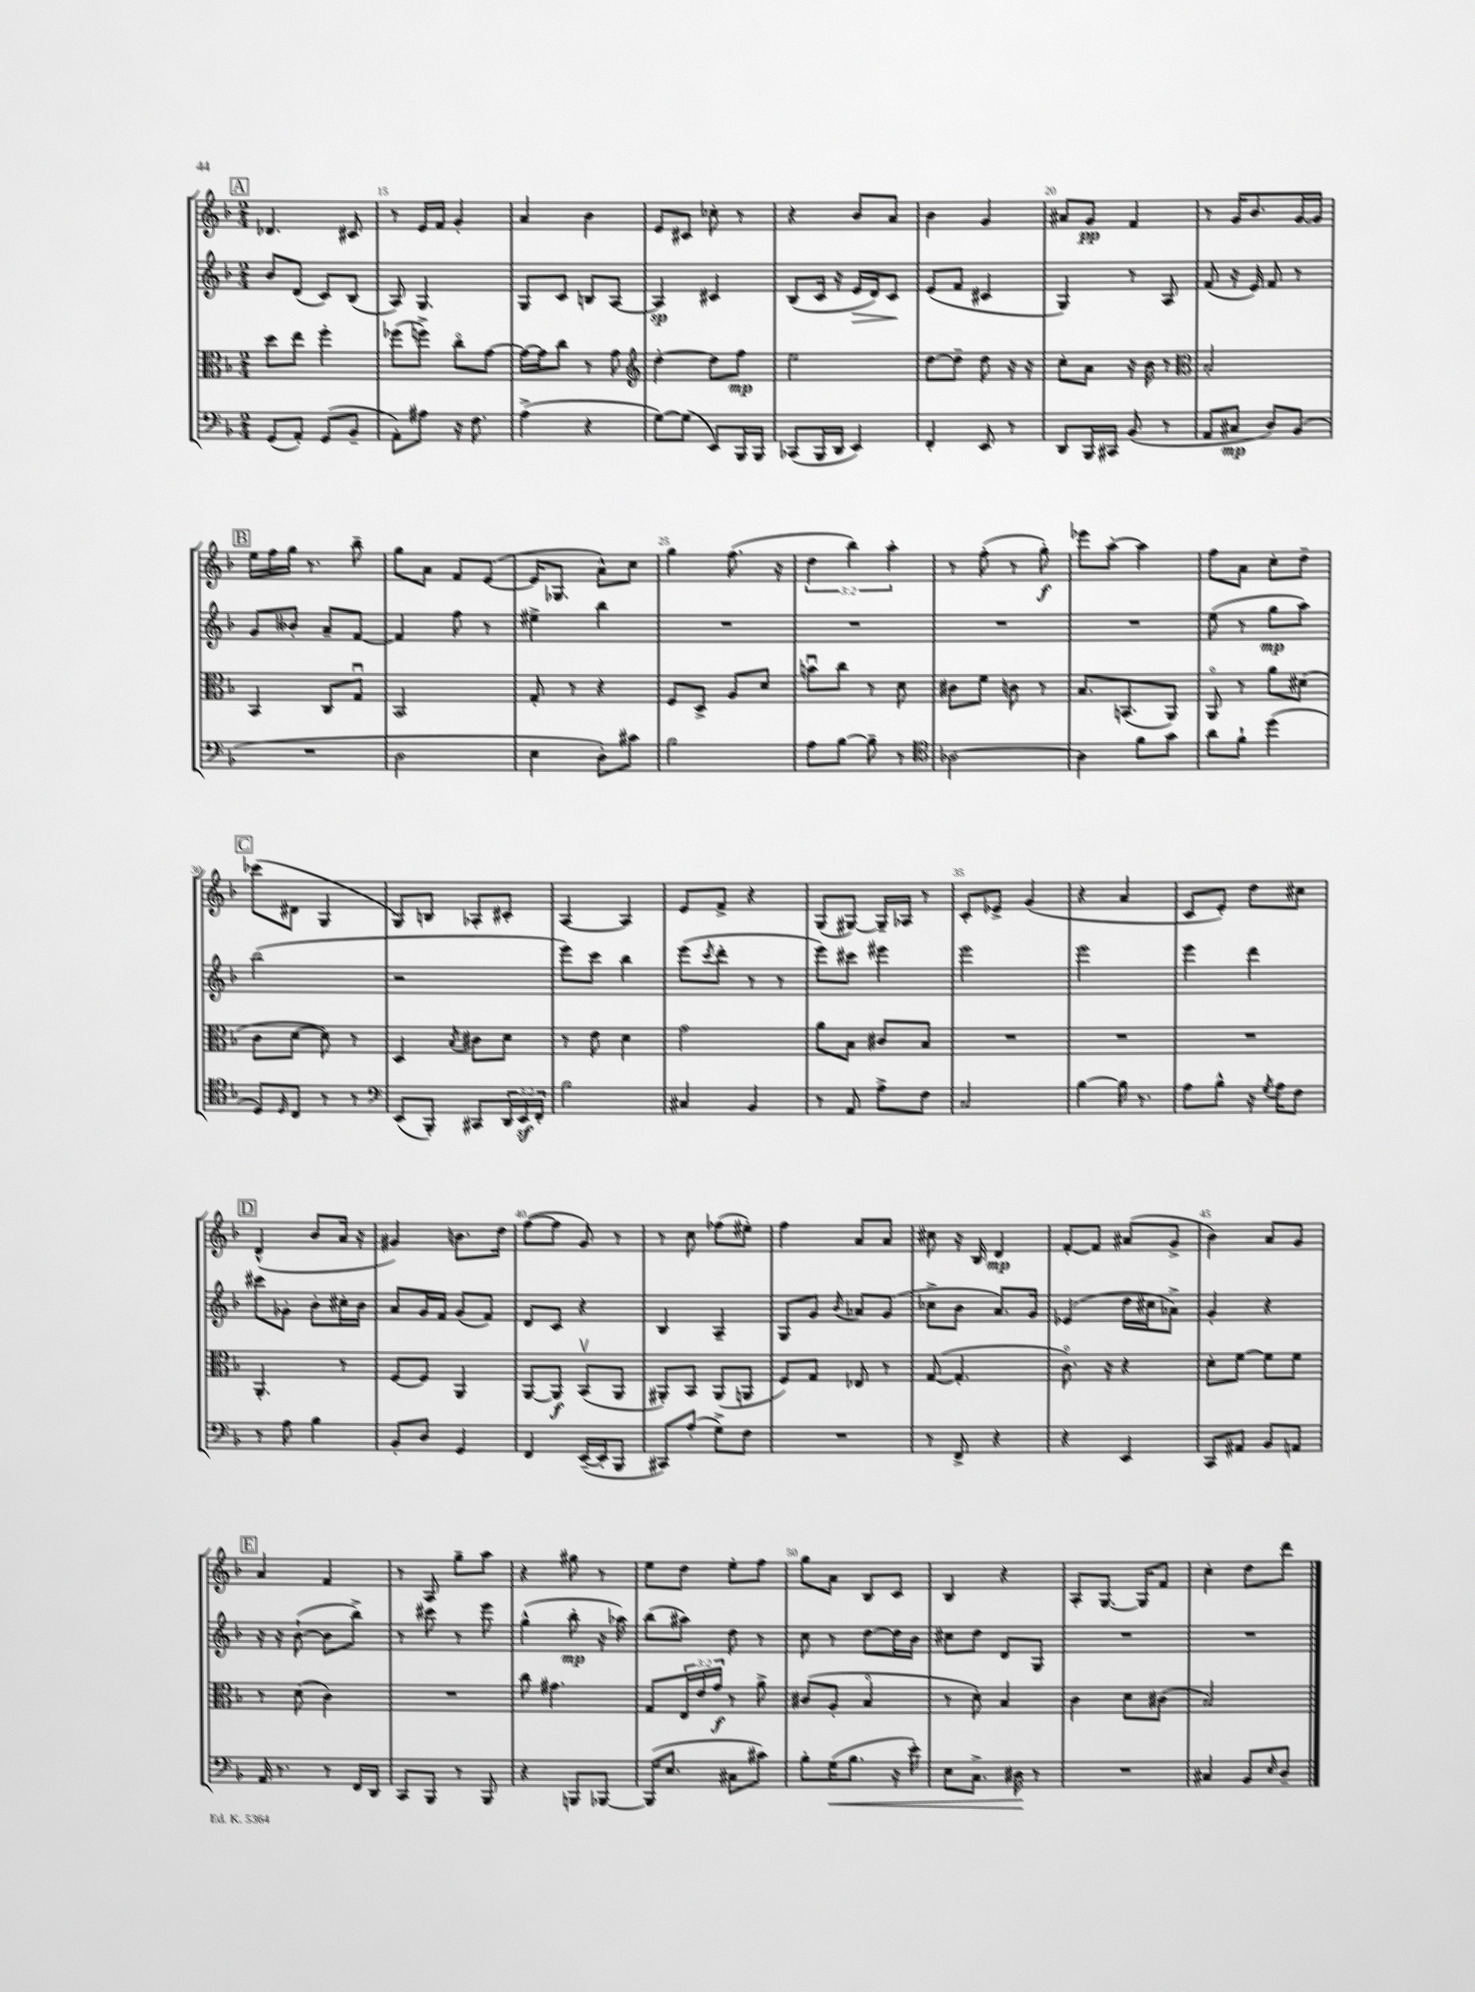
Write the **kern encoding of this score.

**kern	**kern	**kern	**kern
*staff4	*staff3	*staff2	*staff1
*clefF4	*clefC3	*clefG2	*clefG2
*k[b-]	*k[b-]	*k[b-]	*k[b-]
*M2/4	*M2/4	*M2/4	*M2/4
(8GG	8dd	8b-	4.d-
8AA')	8ee	(8d	.
(8GG	4ff'	8c)	.
8BB-~	.	(8B-	8c#
=	=	=	=
8AA')	(8ff-	8A)	8r
8A#	8ff^)	4.G	16e
.	.	.	16f
16r	8cco	.	4g'
8.F	.	.	.
.	[8g	.	.
=	=	=	=
(4A^	16g_	8G	4a
.	16g]	.	.
.	8cc	8c	.
4r	8r	8B	4b-
.	8g	[8A	.
=	=	=	=
*	*clefG2	*	*
[8G)	[4dd'	4A]	8e
(8G]	.	.	8c#
8EE)	8dd]	4c#	8cc-'
16BBB-	8ff	.	8r
16BBB-	.	.	.
=	=	=	=
(8CC-	2ee	(8B-	4r
16BBB-	.	16c	.
16DD	.	16r	.
4EE)	.	16e	8b-
.	.	16d)	.
.	.	8c	8a
=	=	=	=
4FF'	[8dd	(8e	4b-
.	8dd~]	8f	.
8EE	8dd	4c#	4g
8r	16r	.	.
.	16r	.	.
=	=	=	=
8DD	8cc'	4G)	8a#
16BBB-	8a	.	8g
16CC#	.	.	.
(8BB-	16r	8r	4f
.	16b-	.	.
8r	8r	8A	.
=	=	=	=
*	*clefC3	*	*
8AA	2B-'	(8f	8r
8C#	.	16r	16g
.	.	16e)	8.b-
8D)	.	8f	.
(8BB-	.	8r	[16g
.	.	.	16g]
=	=	=	=
2r	4BB-	8g	16ee
.	.	.	16ff
.	.	8b--'	16gg
.	.	.	8.r
.	8C	8a~	.
.	8Gu	[8f	8bb-~
=	=	=	=
2D	2BB-	4f]	8gg
.	.	.	8a
.	.	8ff	8f
.	.	8r	([8e
=	=	=	=
4E	8G'	4ee#^	16e]
.	.	.	8.G-
.	8r	.	.
8D')	4r	4bb-	8a^^)
8c#	.	.	8cc
=	=	=	=
2B-	8F	2r	4gg
.	8D^	.	.
.	8A	.	(8.ff
.	8d	.	.
.	.	.	16r
=	=	=	=
8A	8bu	2r	6dd
[8B-	8cc	.	.
.	.	.	6bb-)
8B-~]	8r	.	.
.	.	.	6aa'
8r	8d	.	.
=	=	=	=
*clefC4	*	*	*
[2A-	8c#	2r	8r
.	8f	.	(8ff'
.	8c	.	8r
.	8r	.	8gg')
=	=	=	=
4A-]	8.B-	2r	8eee-
.	.	.	[8aa'
.	(8.BB	.	.
8f	.	.	4aa]
8g	8AA)	.	.
=	=	=	=
8a	8AAo	(8ee	8ff
8f`	8r	8r	8a
(4dd	8a	8gg	8cc'
.	(8d#	8aa)	8dd~
=	=	=	=
8D)	8c	(2bb-	(8ccc-
16qqD	.	.	.
8C	[8d	.	8d#
8r	8d])	.	4G
8r	8r	.	.
=	=	=	=
*clefF4	*	*	*
(8EE	4D	2r	8G)
8BBB-')	.	.	8B
.	8qB-	.	.
8CC#	8c#	.	8A-'
24DD	8d	.	8c#'
24EE	.	.	.
24FF'	.	.	.
=	=	=	=
2B-	8r	8eee)	[4A
.	8e	8ccc	.
.	4d	4bb-	4A]
=	=	=	=
4C#	2g	(8eee	8e
.	.	8qccc	.
.	.	8ddd'	8f^
4BB-	.	8r	4r
.	.	8r	.
=	=	=	=
8r	8a	8eee)	(8G
8AA	8B-	8ccc#	[8G#)
8A^	8c#	4eee#	16G#~]
.	.	.	16A-
8F	8B-	.	8r
=	=	=	=
2C	2r	2eee	8c'
.	.	.	8e-^
.	.	.	(4g
=	=	=	=
[4B-	2r	2eee	4r
16B-]	.	.	4a
8.r	.	.	.
=	=	=	=
8A	2r	4eee	8c
8B-^^	.	.	8e')
16r	.	4ddd	8dd
8qG	.	.	.
16A	.	.	.
8F	.	.	8cc#
=	=	=	=
8r	4.AA'	8ccc#	(4d^^
8A	.	8g-'	.
4B-	.	8b-'	8b-
.	8r	16cc#'	16a
.	.	16b-	16r
=	=	=	=
8BB-'	[8F	8a	4g#)
8D	8F]	16g	.
.	.	16f	.
4GG	4AA	(8g	8.b
.	.	8f)	.
.	.	.	16dd
=	=	=	=
4FF	[8AA	8d	([8ff
.	8AA]	8c	8ff]
([16EE~	(8BB-v	4r	8g)
16EE']	.	.	.
8BBB-	8AA	.	8r
=	=	=	=
8CC#)	8AA#')	4B-	8r
(8A'	8BB-	.	8cc
8G^)	(8AA#	4A~	(8ff-
8F	8AA	.	8ee#')
=	=	=	=
2r	8F)	8G	4ff
.	8G	8g	.
.	.	8qb-	.
.	8E-	8a-	8a
.	8r	(8g	8a
=	=	=	=
8r	([8G	8cc-^	8cc#
8FF^	4.G']	8b-	16r
.	.	.	16B-
4r	.	8.a)	4d
.	.	16g	.
=	=	=	=
4r	8.co)	(4e-	[8f'
.	.	.	8f]
.	16r	.	.
4EE	4r	16dd	(8a#
.	.	16cc#	.
.	.	8a-^)	8g^
=	=	=	=
8CC	8d'	4g'	4b-)
8AA#	[8f	.	.
8BB-	8f]	4r	8a
8AA	8f	.	8g
=	=	=	=
16AA	8r	16r	4a
8.r	.	16r	.
.	(8d	([8b-`	.
8r	4c)	8b-]	4f
16FF	.	8bb-^)	.
16DD	.	.	.
=	=	=	=
8CC	2r	8r	8r
8BBB-	.	8ccc#	8A
8r	.	8r	8gg~
8BBB-	.	8eee	8aa
=	=	=	=
4r	8cc	(4gg^^	4r
.	4.g#	.	.
8BBB	.	8bb-'	8gg#
[8BBB-	.	16r	8r
.	.	16aa-)	.
=	=	=	=
(16BBB-]	8G	(8bb-	8ee
8.E	.	.	.
.	24E	8aa#)	8dd
.	24e	.	.
.	24g	.	.
8C#	8r	8dd	8ee'
8c#)	8a^	8r	8ff
=	=	=	=
8B-'	(8c#	8cc	8gg
(16G	8A'	8r	8a
8.B-	.	.	.
.	4B-o	[8dd	8B-
16r	.	16dd]	8c
16e')	.	16b-	.
=	=	=	=
8E	8r	8cc#	4B-
8.C^	8d')	8dd	.
.	4B-	8d	4r
16D#	.	.	.
8r	.	8G	.
=	=	=	=
2r	4c	2r	8A'
.	.	.	[8.G
.	8d	.	.
.	.	.	16G]
.	(8c#	.	8f
=	=	=	=
4C#	2B-)	2r	4cc'
8BB-	.	.	8dd
16qqE	.	.	.
8D~	.	.	8ddd
==	==	==	==
*-	*-	*-	*-
